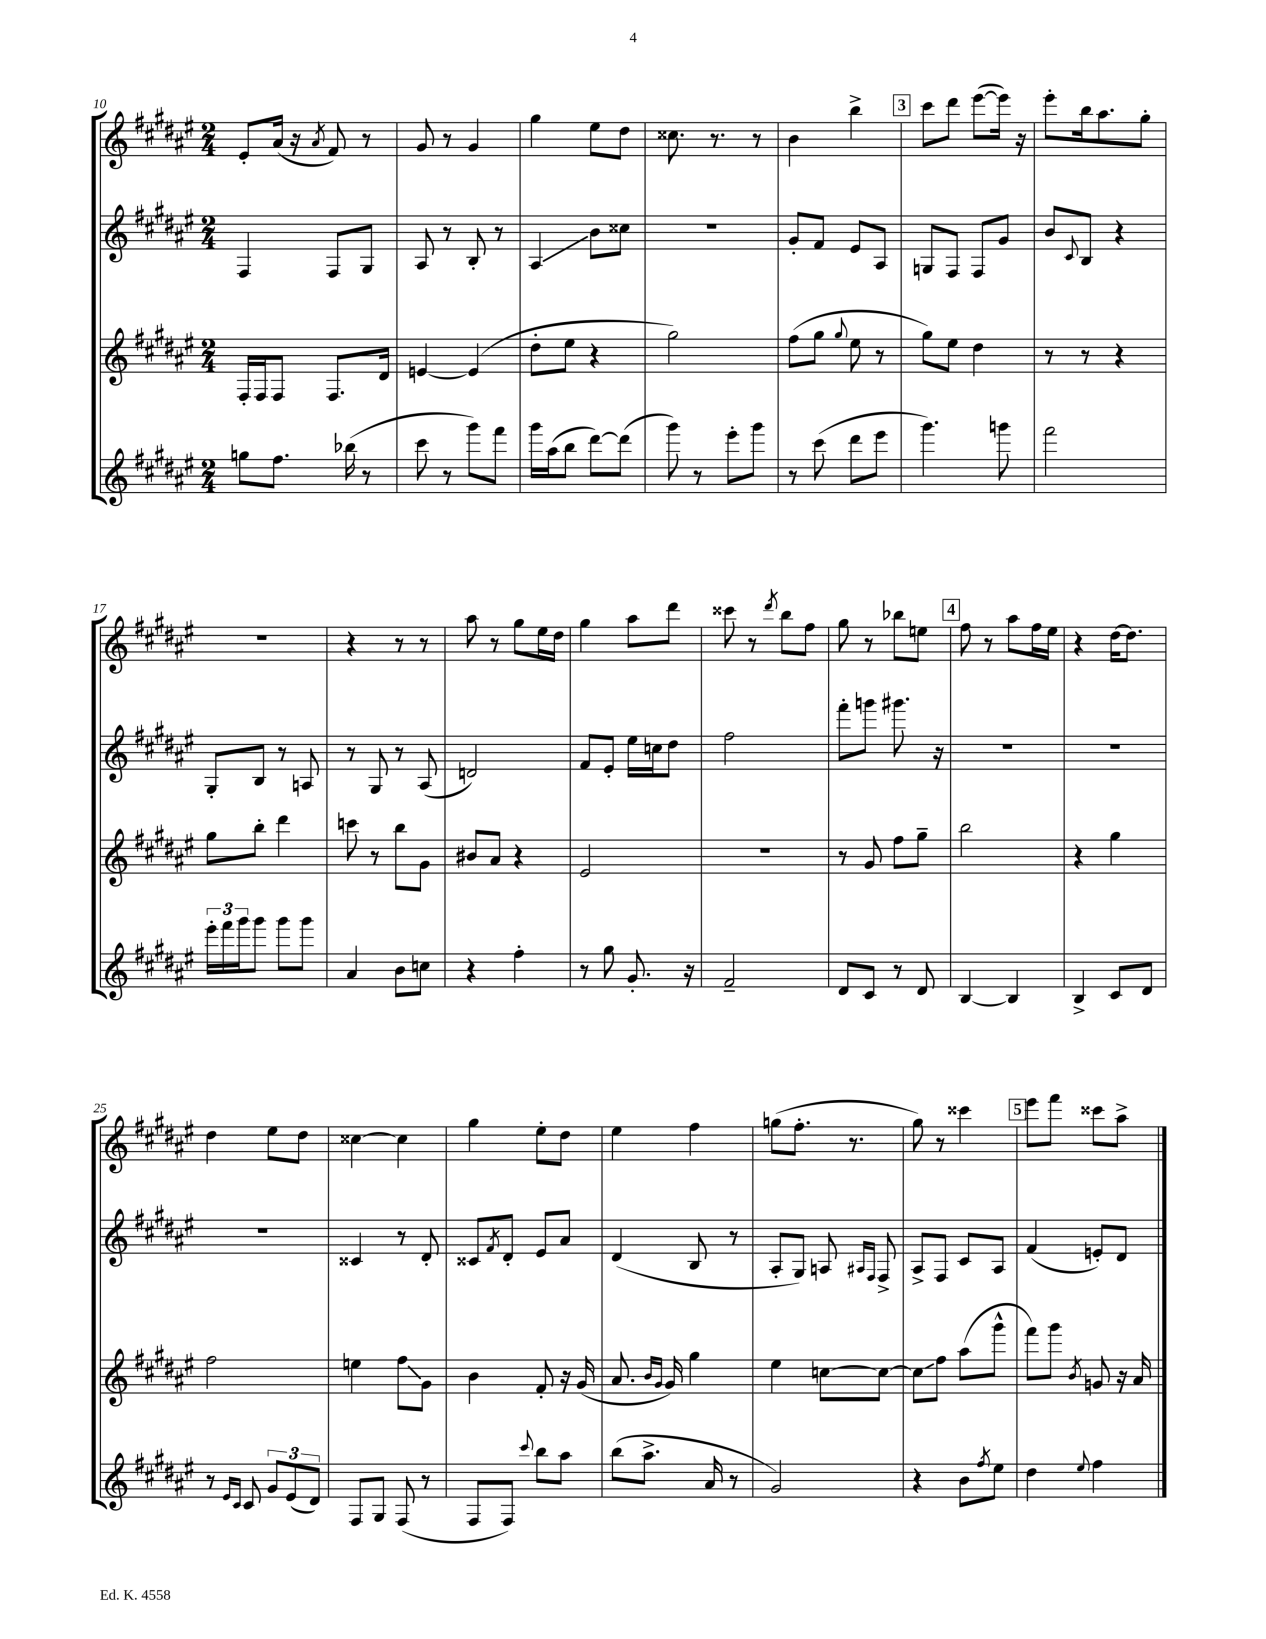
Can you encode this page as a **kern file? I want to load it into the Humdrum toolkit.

**kern	**kern	**kern	**kern
*staff4	*staff3	*staff2	*staff1
*clefG2	*clefG2	*clefG2	*clefG2
*k[f#c#g#d#a#e#]	*k[f#c#g#d#a#e#]	*k[f#c#g#d#a#e#]	*k[f#c#g#d#a#e#]
*M2/4	*M2/4	*M2/4	*M2/4
8gg	16F#'	4F#	8e#'
.	16F#	.	.
8.ff#	8F#	.	(16a#
.	.	.	16r
.	.	.	8qa#
.	8.F#	8F#	8f#)
(16bb-	.	.	.
8r	.	8G#	8r
.	16d#	.	.
=	=	=	=
8ccc#	[4e	8A#	8g#
8r	.	8r	8r
8ggg#)	(4e]	8B'	4g#
8fff#	.	8r	.
=	=	=	=
16ggg#	8dd#'	4A#	4gg#
(16aa#	.	.	.
8bb	8ee#	.	.
[8ddd#)	4r	8b	8ee#
(8ddd#]	.	8cc##	8dd#
=	=	=	=
8ggg#)	2gg#)	2r	8.cc##
8r	.	.	.
.	.	.	8.r
8eee#'	.	.	.
8ggg#	.	.	8r
=	=	=	=
8r	(8ff#	8g#'	4b
(8ccc#	8gg#	8f#	.
.	8qqgg#	.	.
8ddd#	8ee#	8e#	4bb^
8eee#	8r	8A#	.
=	=	=	=
4.ggg#)	8gg#)	8G	8ccc#
.	8ee#	8F#	8ddd#
.	4dd#	8F#	([8eee#
8ggg	.	8g#	16eee#])
.	.	.	16r
=	=	=	=
2fff#	8r	8b	8eee#'
.	.	8qqc#	.
.	8r	8B	16bb
.	.	.	8.aa#
.	4r	4r	.
.	.	.	8gg#'
=	=	=	=
24eee#'	8gg#	8G#'	2r
24fff#	.	.	.
24ggg#	.	.	.
8ggg#	8bb'	8B	.
8ggg#	4ddd#	8r	.
8ggg#	.	8A	.
=	=	=	=
4a#	8ccc	8r	4r
.	8r	8G#	.
8b	8bb	8r	8r
8cc	8g#	(8A#	8r
=	=	=	=
4r	8b#	2d)	8aa#
.	8a#	.	8r
4ff#'	4r	.	8gg#
.	.	.	16ee#
.	.	.	16dd#
=	=	=	=
8r	2e#	8f#	4gg#
8gg#	.	8e#'	.
8.g#'	.	16ee#	8aa#
.	.	16cc	.
.	.	8dd#	8ddd#
16r	.	.	.
=	=	=	=
2f#~	2r	2ff#	8ccc##
.	.	.	8r
.	.	.	8qddd#
.	.	.	8bb
.	.	.	8ff#
=	=	=	=
8d#	8r	8fff#'	8gg#
8c#	8g#	8ggg	8r
8r	8ff#	8.ggg#	8bb-
8d#	8gg#~	.	8ee
.	.	16r	.
=	=	=	=
[4B	2bb	2r	8ff#
.	.	.	8r
4B]	.	.	8aa#
.	.	.	16ff#
.	.	.	16ee#
=	=	=	=
4B^	4r	2r	4r
8c#	4gg#	.	[16dd#
.	.	.	8.dd#]
8d#	.	.	.
=	=	=	=
8r	2ff#	2r	4dd#
16qqe#	.	.	.
16qqc#	.	.	.
8c#	.	.	.
12g#	.	.	8ee#
(12e#	.	.	.
.	.	.	8dd#
12d#)	.	.	.
=	=	=	=
8F#	4ee	4c##	[4cc##
8G#	.	.	.
(8F#	8ff#	8r	4cc##]
8r	8g#	8d#'	.
=	=	=	=
8F#	4b	8c##	4gg#
.	.	8qf#	.
8F#)	.	8d#'	.
8qqccc#	.	.	.
8bb	8f#'	8e#	8ee#'
8aa#	16r	8a#	8dd#
.	(16g#	.	.
=	=	=	=
(8bb	8.a#	(4d#	4ee#
8.aa#^	.	.	.
.	16qqb	.	.
.	16qqg#	.	.
.	16g#)	.	.
.	4gg#	8B	4ff#
16a#	.	.	.
8r	.	8r	.
=	=	=	=
2g#)	4ee#	8A#'	(8gg
.	.	8G#)	8.ff#'
.	[8cc	8A	.
.	.	.	8.r
.	.	16qqA#	.
.	.	16qqF#	.
.	8cc_	8F#^	.
=	=	=	=
4r	8cc]	8A#^	8gg#)
.	8ff#	8F#	8r
8b	(8aa#	8c#	4ccc##
8qff#	.	.	.
8ee#	8ggg#^^	8A#	.
=	=	=	=
4dd#	8fff#)	(4f#	8eee#
.	8ggg#	.	8fff#
8qqee#	8qb	.	.
4ff#	8g	8e')	8ccc##
.	16r	8d#	8aa#^
.	16a#	.	.
==	==	==	==
*-	*-	*-	*-
